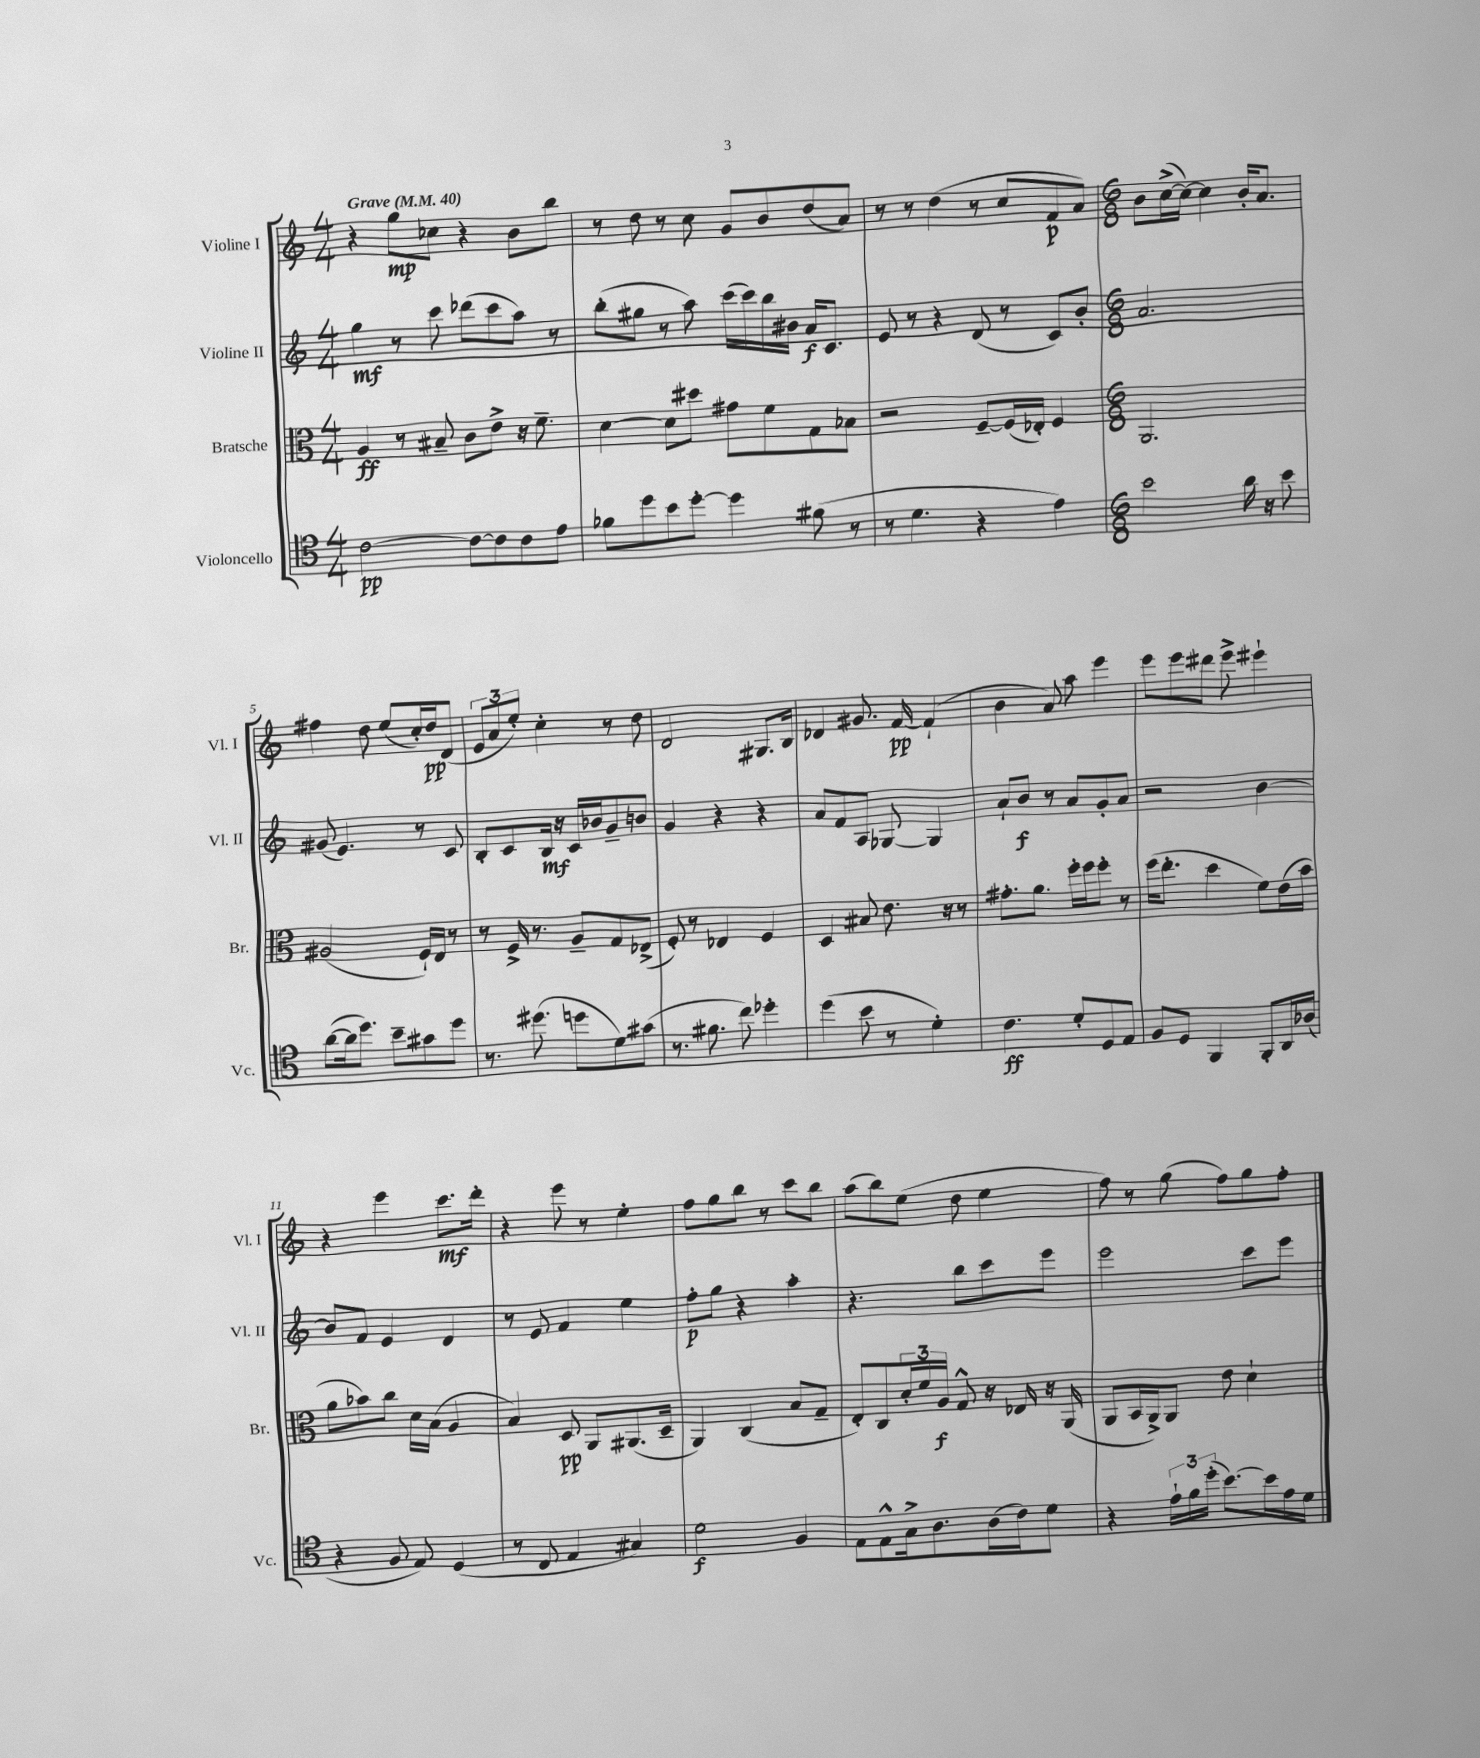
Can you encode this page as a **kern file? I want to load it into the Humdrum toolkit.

**kern	**kern	**kern	**kern
*staff4	*staff3	*staff2	*staff1
*clefC4	*clefC3	*clefG2	*clefG2
*k[]	*k[]	*k[]	*k[]
*M4/4	*M4/4	*M4/4	*M4/4
*MM40	*MM40	*MM40	*MM40
[2c\	4A/	4gg\	4r
.	8r	8r	8gg\L
.	8B#~/	8ccc\	8cc-\J
8c\_L	8c\L	(8ddd-\L	4r
8c\]	8e^\J	8ccc\	.
8c\	16r	8aa\J)	8b\L
.	8.f~\	.	.
8e\J	.	8r	8bb\J
=	=	=	=
8f-\L	[4d\	(8bb'\L	8r
8dd\	.	8gg#\J	8dd\
8b\	8d\]L	8r	8r
[8dd'\J	8dd#\J	8aa\)	8cc\
4dd\]	8g#\L	(16ccc\LL	8g/L
.	.	16ccc\)	.
.	8f\	16bb\	8b/
.	.	16b#\JJ	.
(8f#\	8G\	16a/LK	(8dd/
.	.	8.c/J	.
8r	8B-\J	.	8a/J)
=	=	=	=
8r	2r	8e/	8r
4.d\	.	8r	8r
.	.	4r	(4dd\
4r	[8F~/L	(8d/	8r
.	(16F/]L	8r	8cc/L
.	16E-'/JJ)	.	.
4e\)	4F/	8c/L)	8f/
.	.	8b'/J	8a/J)
=	=	=	=
*M6/8	*M6/8	*M6/8	*M6/8
2b\	2.AA/	2.a/	8b\L
.	.	.	([16cc^\L
.	.	.	16cc\_JJ)
.	.	.	4cc\]
16a\	.	.	16b'/LK
16r	.	.	8.a/J
8b\	.	.	.
=	=	=	=
([8a\L	(2A#/	(8g#/	4ff#\
16a\]k	.	4.e/)	.
8.dd\J)	.	.	.
.	.	.	8dd\
8b~\L	.	.	(8ee/L
8g#\	16F`/LL)	8r	16cc'/L)
.	16E/JJ	.	16dd/J
8dd\J	8r	8c/	(8d/J
=	=	=	=
8.r	8r	8B'/L	12e/L
.	.	.	12a/
.	16F^/	8c/	.
.	.	.	12ee'/J)
(8.dd#\	8.r	.	.
.	.	16B/Jk	4cc'\
.	.	16r	.
8dd\L	8A~/L	16c/LL	.
.	.	16b-/J	.
8d\)	8G/	8g~/	8r
(8g#\J	(8E-^/J	8b/J	8dd\
=	=	=	=
8.r	8F'/)	4g/	2d/
.	8r	.	.
8.f#\	.	.	.
.	4E-/	4r	.
8cc\)	.	.	.
4dd-'\	4F/	4r	8.G#/L
.	.	.	16B/Jk
=	=	=	=
(4dd\	4D/	8a/L	4d-/
.	.	8f/	.
8b\	8B#/	8A/J	8.g#/
8r	8.e\	[8G-/	.
.	.	.	[16f/
4d'\)	.	4G-/]	(4f`/]
.	16r	.	.
.	8r	.	.
=	=	=	=
4.c\	8.g#'\L	8a`/L	4b\
.	.	8b/J	.
.	8.a\J	.	.
.	.	8r	8a/)
8d'/L	16ff'\LL	8a/L	8aa\
.	16ff\J	.	.
8D/	8ff'\J	8g'/	4eee\
8E/J	8r	8a/J	.
=	=	=	=
8F/L	(16ff\LK	2r	8eee\L
.	8.ee'\J	.	.
8D/J	.	.	8eee\
4FF/	4dd\	.	8ddd#\J
.	.	.	8eee^\
8FF'/L	8f\L)	[4b\	4eee#`\
16AA/L	(16e\L	.	.
(16A-/JJ	16b\JJ	.	.
=	=	=	=
4r	8a\L	8b/]L	4r
.	8b-\)	8f/J	.
8F/	8cc\J	4e/	4eee\
8E/)	16d\LL	.	.
.	(16B\JJ	.	.
(4D/	4A/	4d/	8.ccc\L
.	.	.	16ddd'\Jk
=	=	=	=
8r	4B/)	8r	4r
8C/	.	8e/	.
4E/	8D/	4f/	8eee\
.	8AA/L	.	8r
4G#/)	(8.AA#/	4ee\	4ee'\
.	16D~/Jk	.	.
=	=	=	=
2d\	4AA/)	8ff'\L	8ff\L
.	.	8gg\J	8gg\
.	(4C/	4r	8bb\J
.	.	.	8r
4F/	8B/L	4aa'\	8ccc\L
.	8G~/J	.	8bb\J
=	=	=	=
8E\L	8E'/L)	4.r	(8aa\L
8E^^\	8C/	.	8bb\)
16G^\k	24d'/L	.	(8ee\J
.	24f/	.	.
8.A\	.	.	.
.	24A/JJ	.	.
.	8G^^/	8bb\L	8dd\
(16A\L	16r	8ccc\	4ee\
16c\J)	16E-/	.	.
8d\J	16r	8eee\J	.
.	(16AA/	.	.
=	=	=	=
4r	8AA/L	2eee\	8ff\)
.	16BB/L	.	8r
.	16AA^/J)	.	.
24e`\LL	8AA/J	.	(8gg\
24f\	.	.	.
(24dd'\JJ	.	.	.
[8.b\L)	8e\	.	8ff\L)
.	4d`\	8ccc\L	8gg\
16b\]L	.	.	.
16e\	.	8eee\J	8ff'\J
16d\JJ	.	.	.
==	==	==	==
*-	*-	*-	*-
